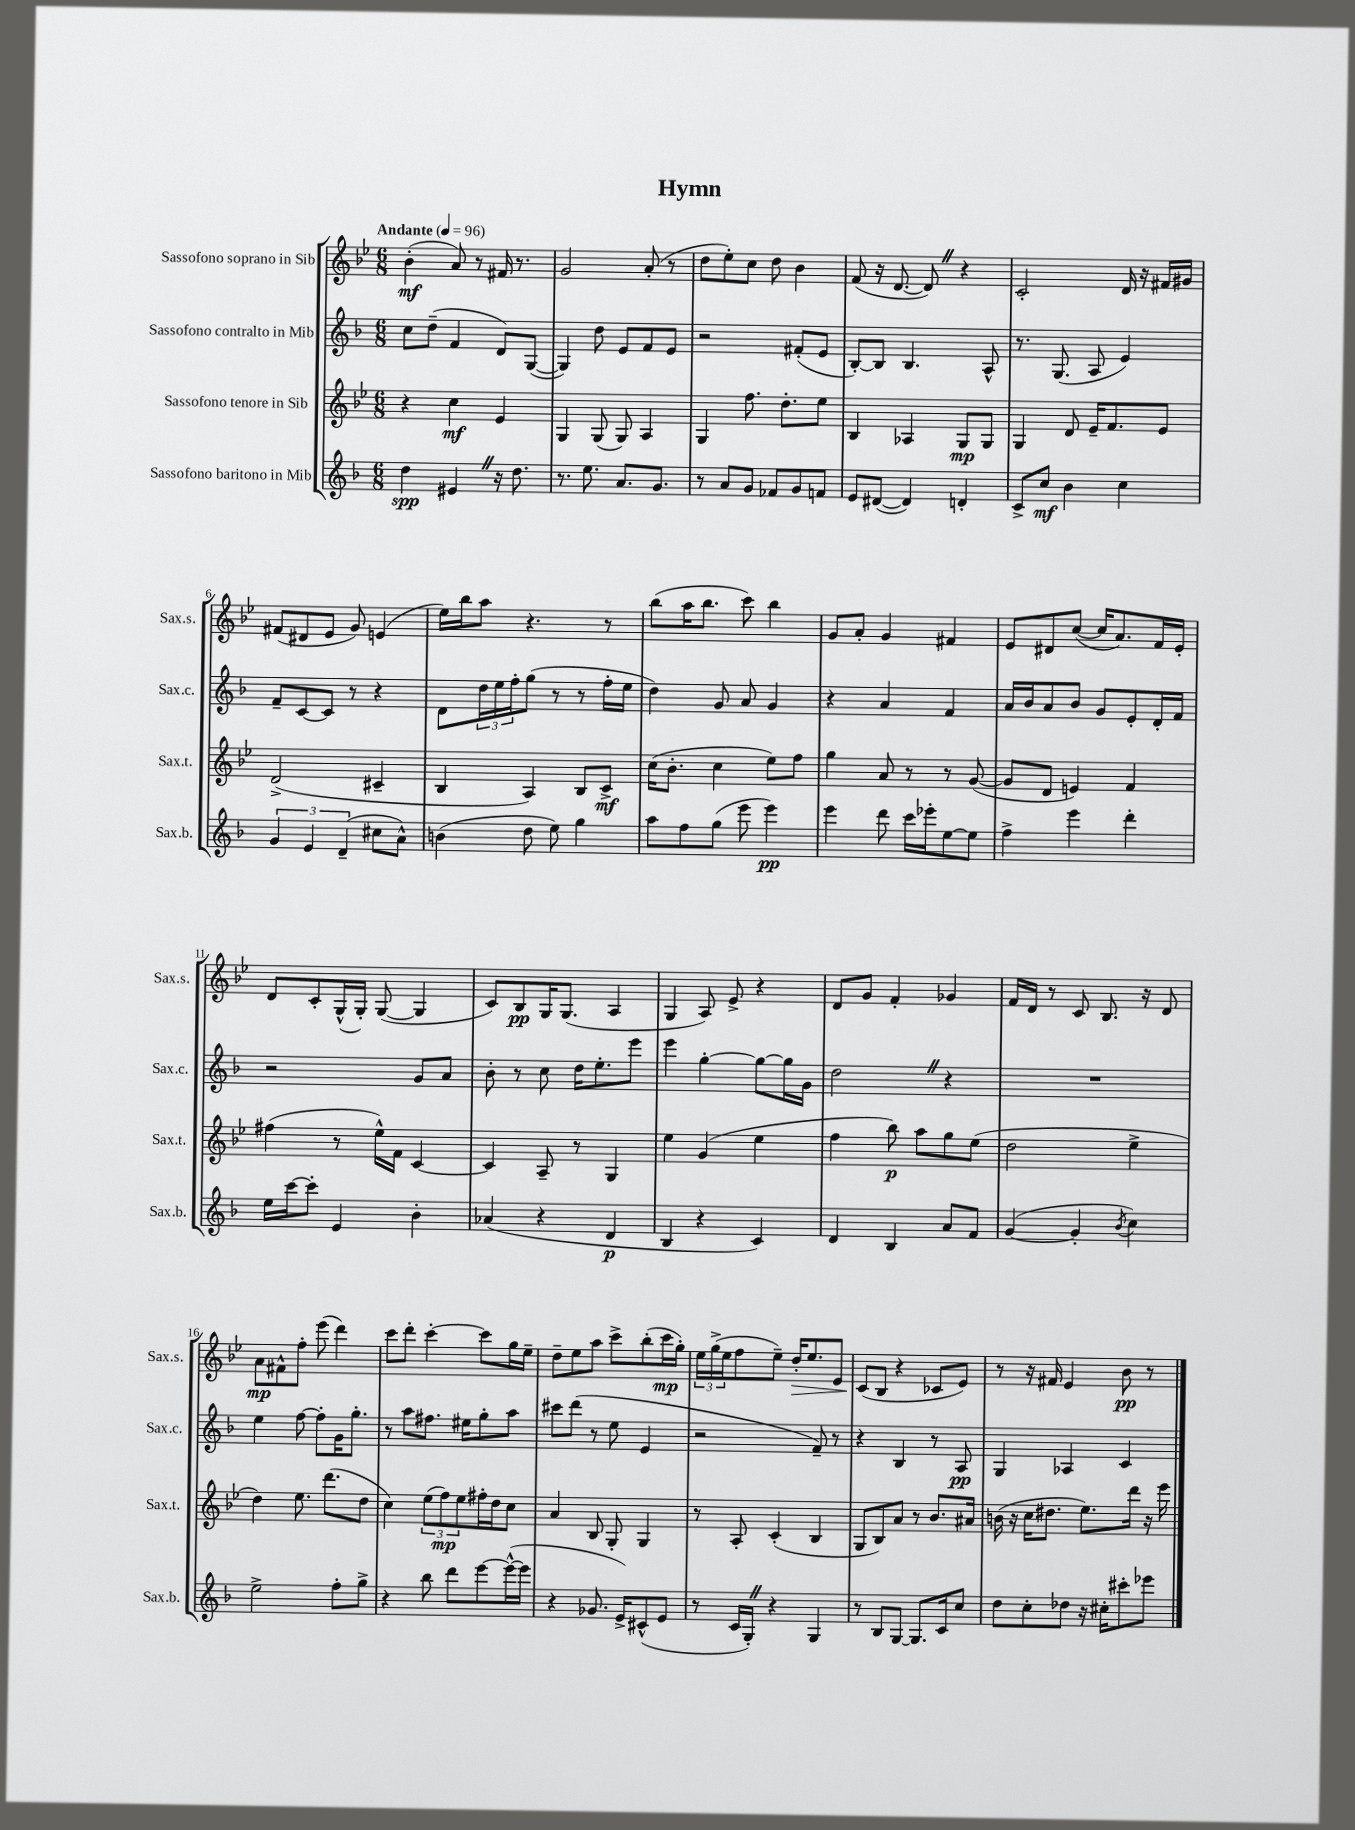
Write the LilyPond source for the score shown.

\header { title = "Hymn" }
<<
\new StaffGroup <<
\new Staff = "s0" \with { instrumentName = "Sassofono soprano in Sib" shortInstrumentName = "Sax.s." } {
    \clef treble \key bes \major \numericTimeSignature \time 6/8 \tempo "Andante" 4 = 96
    bes'4-.\mf( a'8) r8 fis'16 r8. |
    g'2 a'8-.( r8 |
    d''8 ees''8-.) c''8 d''8 bes'4 |
    f'8( r16 d'8.~ d'8) \once \override BreathingSign.text = \markup { \musicglyph "scripts.caesura.straight" } \breathe r4 |
    c'2-. d'16 r16 fis'16 gis'16 |
    fis'8( dis'8 ees'8 g'8) e'4( |
    ees''16) bes''16 a''8 r4. r8 |
    bes''8( a''16 bes''8. c'''8) bes''4 |
    g'8 a'8-. g'4 fis'4 |
    ees'8 dis'8 c''8~( c''16 a'8.) f'16 ees'16-. |
    d'8 c'8-. g16-^( g16-.) g8~( g4 |
    c'8) bes8\pp g16 g8.( a4 |
    g4 a8) ees'8-> r4 |
    d'8 g'8 f'4-. ges'4 |
    f'16 d'16 r8 c'8 bes8. r16 d'8 |
    a'8\mp fis'8-^ f''8-. ees'''8( d'''4) |
    c'''8 d'''8-. c'''4~-. c'''8 g''16 ees''16-- |
    d''8-- ees''8 a''8 c'''8-> bes''8-.( c'''16\mp g''16-.) |
    \tuplet 3/2 { ees''16 g''16->( ees''16 } f''8 ees''8--) d''16-.\> ees''8. ees'8 |
    c'8\!( bes8 r4 ces'8 ees'8) |
    r8 r16 fis'16 ees'4 bes'8\pp r8 \bar "|." |
}
\new Staff = "s1" \with { instrumentName = "Sassofono contralto in Mib" shortInstrumentName = "Sax.c." } {
    \clef treble \key f \major \numericTimeSignature \time 6/8
    c''8 d''8--( f'4 d'8) g8~( |
    g4) d''8 e'8 f'8 e'8 |
    r2 fis'8-.( e'8 |
    bes8~-.) bes8 bes4. a8-^ |
    r8. g8.( a8 e'4) |
    f'8-- c'8~ c'8 r8 r4 |
    d'8 \tuplet 3/2 { d''16 e''16 f''16-. } g''8( r8 r8 f''16-. e''16 |
    d''4) g'8 a'8 g'4 |
    r4 a'4 f'4 |
    a'16 bes'16 a'8 bes'8 g'8 e'8-. d'16-. f'16 |
    r2 g'8 a'8 |
    bes'8-. r8 c''8 d''16 e''8.-. e'''8 |
    e'''4 g''4~-. g''8~ g''16 g'16 |
    d''2 \once \override BreathingSign.text = \markup { \musicglyph "scripts.caesura.straight" } \breathe r4 |
    R2. |
    e''4 f''8~ f''8-. g'16 g''8.-. |
    r8 a''8 fis''8. eis''16 g''8-. a''8 |
    cis'''8 d'''8( r8 e''8 e'4 |
    r2 f'8--) r8 |
    r4 bes4 r8 a8\pp |
    g4 aes4 c'4 \bar "|." |
}
\new Staff = "s2" \with { instrumentName = "Sassofono tenore in Sib" shortInstrumentName = "Sax.t." } {
    \clef treble \key bes \major \numericTimeSignature \time 6/8
    r4 c''4\mf ees'4 |
    g4 g8( g8) a4 |
    g4 f''8. d''8.-. ees''8 |
    bes4 aes4 g8\mp g8 |
    g4 d'8 ees'16-- f'8. ees'8 |
    d'2->( cis'4-- |
    bes4 a4) bes8 c'8->\mf |
    c''16( bes'8.-. c''4 ees''8) f''8 |
    g''4 a'8 r8 r8 g'8~( |
    g'8 d'8 e'4) f'4 |
    fis''4( r8 ees''16-^) f'16 c'4~ |
    c'4 a8-- r8 g4 |
    ees''4 g'4( ees''4 |
    f''4 bes''8\p) a''8 g''8 ees''8( |
    d''2 ees''4-> |
    d''4) ees''8. d'''8.( d''8 |
    c''4) \tuplet 3/2 { ees''8( f''8\mp) ees''8 } fis''16-. d''16 c''8 |
    a'4 bes8 g8-. g4 |
    r8 a8-. c'4-.( bes4 |
    g8 bes8) a'8 r8 bes'8. ais'16 |
    b'16( r16 c''16 dis''8. ees''8.) d'''16 r16 ees'''16 \bar "|." |
}
\new Staff = "s3" \with { instrumentName = "Sassofono baritono in Mib" shortInstrumentName = "Sax.b." } {
    \clef treble \key f \major \numericTimeSignature \time 6/8
    d''4\spp eis'4 \once \override BreathingSign.text = \markup { \musicglyph "scripts.caesura.straight" } \breathe r16 d''8. |
    r8. e''8. a'8. g'8. |
    r8 a'8 g'8 fes'8 g'8 f'8 |
    e'8 dis'8~( dis'4) d'4-. |
    c'8-> c''8\mf bes'4 c''4 |
    \tuplet 3/2 { g'4 e'4 d'4--( } cis''8 a'8-^) |
    b'4( d''8 e''8) g''4 |
    a''8 f''8 g''8( e'''8 e'''4\pp) |
    e'''4 d'''8 c'''16 ees'''16-. e''8~ e''8 |
    f''4-> e'''4 d'''4-. |
    e''16 c'''16~ c'''8-. e'4 bes'4-. |
    aes'4( r4 d'4\p |
    bes4 r4 c'4) |
    d'4 bes4 a'8 f'8 |
    g'4~( g'4-. \acciaccatura { bes'8 } c''4) |
    e''2-> f''8-. g''8-> |
    r4 bes''8 d'''8 e'''8~ e'''16~-^( e'''16 |
    r4 ges'8. e'16->) cis'8-^( e'8 |
    r8 c'16 g16-.) \once \override BreathingSign.text = \markup { \musicglyph "scripts.caesura.straight" } \breathe r4 g4 |
    r8 bes8 g8~ g8. c'16 c''8 |
    d''8 c''8-. des''8 r16 cis''16-. cis'''8-. ees'''8 \bar "|." |
}
>>
>>
